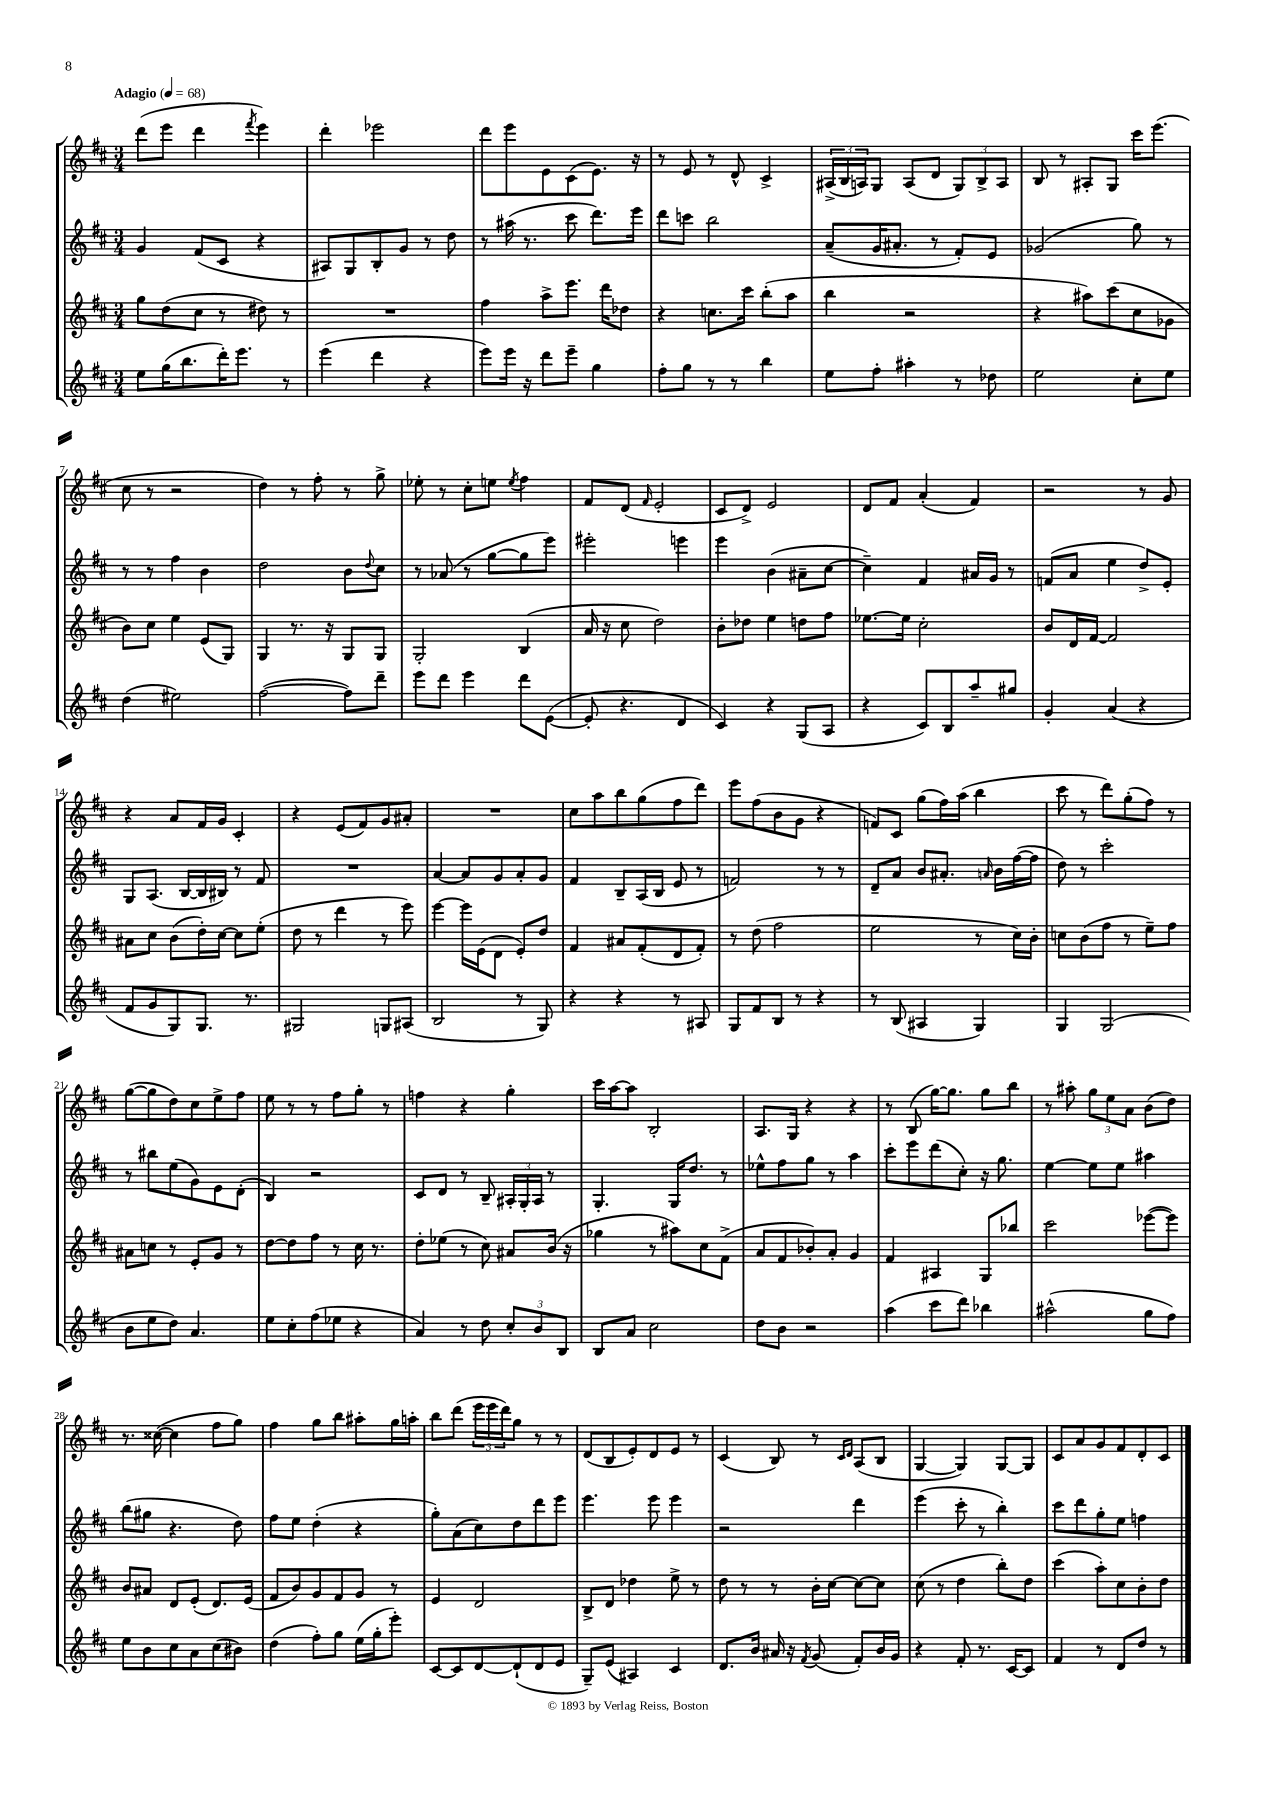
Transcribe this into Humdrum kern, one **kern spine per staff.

**kern	**kern	**kern	**kern
*staff4	*staff3	*staff2	*staff1
*clefG2	*clefG2	*clefG2	*clefG2
*k[f#c#]	*k[f#c#]	*k[f#c#]	*k[f#c#]
*M3/4	*M3/4	*M3/4	*M3/4
*MM68	*MM68	*MM68	*MM68
8ee	8gg	4g	(8ddd
(16gg	(8dd	.	8eee
8.bb	.	.	.
.	8cc#	(8f#	4ddd
16ddd')	8r	8c#	.
8.eee	.	.	.
.	.	.	8qfff#
.	8dd#)	4r	4eee)
8r	8r	.	.
=	=	=	=
(4eee	2.r	8A#)	4ddd'
.	.	8G	.
4ddd	.	8B'	2eee-
.	.	8g	.
4r	.	8r	.
.	.	8dd	.
=	=	=	=
8eee)	4ff#	8r	8ddd
16eee	.	(16aa#	8eee
16r	.	8.r	.
8ddd	8aa^	.	8e
8eee~	8.eee	8ccc#	(8c#
4gg	.	8.ddd)	8.e)
.	16ddd	.	.
.	8dd-	.	.
.	.	16eee	16r
=	=	=	=
8ff#'	4r	8ddd	8r
8gg	.	8ccc	8e
8r	8.cc	2bb	8r
8r	.	.	8d^^
.	16ccc#	.	.
4bb	(8bb'	.	4c#^
.	8aa	.	.
=	=	=	=
8ee	4bb	(8a~	(24A#^
.	.	.	24B
.	.	.	24A)
8ff#'	.	16g	8G
.	.	8.a#'	.
4aa#'	2r	.	(8A
.	.	8r	8d
8r	.	8f#')	12G)
.	.	.	12B^
8dd-	.	8e	.
.	.	.	12A
=	=	=	=
2ee	4r	(2g-	8B
.	.	.	8r
.	8aa#)	.	8A#'
.	(8ccc#	.	8G
8cc#'	8cc#	8gg)	16ccc#
.	.	.	(8.eee
8ee	8g-	8r	.
=	=	=	=
(4dd	8b)	8r	8cc#
.	8cc#	8r	8r
2ee#)	4ee	4ff#	2r
.	(8e	4b	.
.	8G)	.	.
=	=	=	=
([2ff#	4G	2dd	4dd)
.	8.r	.	8r
.	.	.	8ff#'
.	16r	.	.
8ff#])	8G	8b	8r
.	.	8qqdd	.
8ddd~	8G	8cc#	8gg^
=	=	=	=
8eee	2G'	8r	8ee-'
8ddd	.	(8a-	8r
4eee	.	8r	8cc#'
.	.	[8gg	8ee
.	.	.	8qee
8ddd	(4B	8gg]	4ff#
([8e	.	8eee)	.
=	=	=	=
8e']	16a	2eee#'	8f#
.	16r	.	.
4.r	8cc#	.	(8d
.	.	.	16qqf#
.	2dd)	.	2e'
4d	.	4eee	.
=	=	=	=
4c#)	8b'	4eee	8c#
.	8dd-	.	8d^)
4r	4ee	(4b	2e
(8G	8dd	8a#~	.
8A	8ff#	[8cc#	.
=	=	=	=
4r	[8.ee-	4cc#~])	8d
.	.	.	8f#
.	16ee-]	.	.
8c#)	2cc#'	4f#	(4a'
8B	.	.	.
8aa~	.	16a#	4f#)
.	.	16g	.
8gg#	.	8r	.
=	=	=	=
4g'	8b	(8f	2r
.	16d	8a	.
.	[16f#	.	.
(4a	2f#]	4ee	.
4r	.	8dd^)	8r
.	.	8e'	8g
=	=	=	=
8f#	8a#	8G	4r
8g	8cc#	(8.A	.
8G)	(8b	.	8a
.	.	[16B	.
8.G	16dd')	16B]	16f#
.	[16cc#	16B#)	16g
.	8cc#]	8r	4c#'
8.r	.	.	.
.	(8ee'	8f#	.
=	=	=	=
2G#	8dd	2.r	4r
.	8r	.	.
.	4ddd	.	(8e
.	.	.	8f#)
8G	8r	.	8g
(8A#	8eee)	.	8a#'
=	=	=	=
2B	[4eee	[4a	2.r
.	16eee]	8a]	.
.	(16e	.	.
.	8d	8g	.
8r	8e')	8a'	.
8G)	8dd	8g	.
=	=	=	=
4r	4f#	4f#	8cc#
.	.	.	8aa
4r	8a#	8B~	8bb
.	(8f#'	(16A	(8gg
.	.	16B	.
8r	8d	8e	8ff#
8A#	8f#')	8r	8ddd)
=	=	=	=
8G	8r	2f)	8eee
8f#	(8dd	.	(8ff#
8B	2ff#	.	8b
8r	.	.	8g
4r	.	8r	4r
.	.	8r	.
=	=	=	=
8r	2ee	8d~	8f)
(8B	.	8a	8c#
4A#	.	8b	(8gg
.	.	8.a#'	16ff#)
.	.	.	(16aa
4G)	8r	.	4bb
.	.	16qqa	.
.	.	16b	.
.	16cc#)	([16ff#	.
.	16b'	16ff#]	.
=	=	=	=
4G	8cc	8dd)	8ccc#
.	(8b	8r	8r
(2G	8ff#	2ccc#'	8ddd)
.	8r	.	(8gg'
.	8ee~)	.	8ff#)
.	8ff#	.	8r
=	=	=	=
8b	8a#	8r	([8gg
8ee	8cc	8bb#	8gg]
8dd)	8r	(8ee	8dd)
4.a	8e'	8g)	8cc#
.	8g	8e	8ee^
.	8r	(8d'	8ff#
=	=	=	=
8ee	[8dd	4B)	8ee
8cc#'	8dd]	.	8r
(8ff#	8ff#	2r	8r
8ee-	8r	.	8ff#
4r	16cc#	.	8gg'
.	8.r	.	.
.	.	.	8r
=	=	=	=
4a)	8dd'	8c#	4ff
.	(8ee-	8d	.
8r	8r	8r	4r
8dd	8cc#)	8B~	.
12cc#'	8a#	24A#'	4gg'
.	.	24G'	.
12b	.	24A#	.
.	(16b	8r	.
12B	.	.	.
.	16r	.	.
=	=	=	=
8B	4gg-	4.G'	16ccc#
.	.	.	[16aa
8a	.	.	8aa]
2cc#	8r	.	2B'
.	8aa#)	16G	.
.	.	8.dd	.
.	8cc#	.	.
.	(8f#^	8r	.
=	=	=	=
8dd	8a	8ee-^^	8.A
8b	8f#	8ff#	.
.	.	.	16G
2r	8b-')	8gg	4r
.	8a'	8r	.
.	4g	4aa	4r
=	=	=	=
(4aa	4f#	8ccc#'	8r
.	.	8eee	(8B
8ccc#	4A#	(8ddd	[16gg)
.	.	.	8.gg]
8ddd)	.	8cc#')	.
4bb-	8G	16r	8gg
.	.	8.gg	.
.	8bb-	.	8bb
=	=	=	=
(2aa#^^	2ccc#	[4ee	8r
.	.	.	8aa#'
.	.	8ee]	12gg
.	.	.	12ee
.	.	8ee	.
.	.	.	12a
8gg	([8eee-	4aa#	(8b
8ff#)	8eee-])	.	8dd)
=	=	=	=
8ee	8b	(8bb	8.r
8b	8a#	8gg#	.
.	.	.	([16cc##
8cc#	8d	4.r	4cc##]
8a	(8e'	.	.
(8cc#	8.d)	.	8ff#
8b#)	.	8dd)	8gg)
.	(16e	.	.
=	=	=	=
(4dd	8f#	8ff#	4ff#
.	8b)	8ee	.
8ff#')	8g	(4dd'	8gg
8gg	8f#	.	8bb
(16ee	8g	4r	8aa#'
16gg'	.	.	.
8eee')	8r	.	16gg
.	.	.	16aa'
=	=	=	=
[8c#	4e	8gg')	8bb
8c#]	.	(8a	(8ddd
[8d	2d	8cc#)	24eee
.	.	.	24eee
.	.	.	24ddd)
(8d`]	.	8dd	8gg
8d	.	8ddd	8r
8e	.	8eee	8r
=	=	=	=
8G~)	8B^	4.eee	(8d
(8e	8d	.	8B
4A#)	4dd-	.	8e')
.	.	8eee	8d
4c#	8ee^	4eee	8e
.	8r	.	8r
=	=	=	=
8.d	8dd	2r	(4c#
.	8r	.	.
16b	.	.	.
16a#	8r	.	8B)
16r	.	.	.
8qf#	.	.	.
(8g	16b'	.	8r
.	[16cc#	.	.
.	.	.	16qqc#
.	.	.	16qqd
8f#')	8cc#_	4ddd	(8A
16b	8cc#]	.	8B
16g	.	.	.
=	=	=	=
4r	(8cc#	(4eee	[4G
.	8r	.	.
8f#'	4dd	8ccc#'	4G])
8.r	.	8r	.
.	8bb')	4bb')	[8G
[16c#	.	.	.
8c#]	8dd	.	8G]
=	=	=	=
4f#	(4ccc#	8ccc#	8c#
.	.	8ddd	8a
8r	8aa')	8gg'	8g
8d	8cc#	8ee	8f#
8dd	8b'	4ff	8d'
8r	8dd	.	8c#
==	==	==	==
*-	*-	*-	*-
